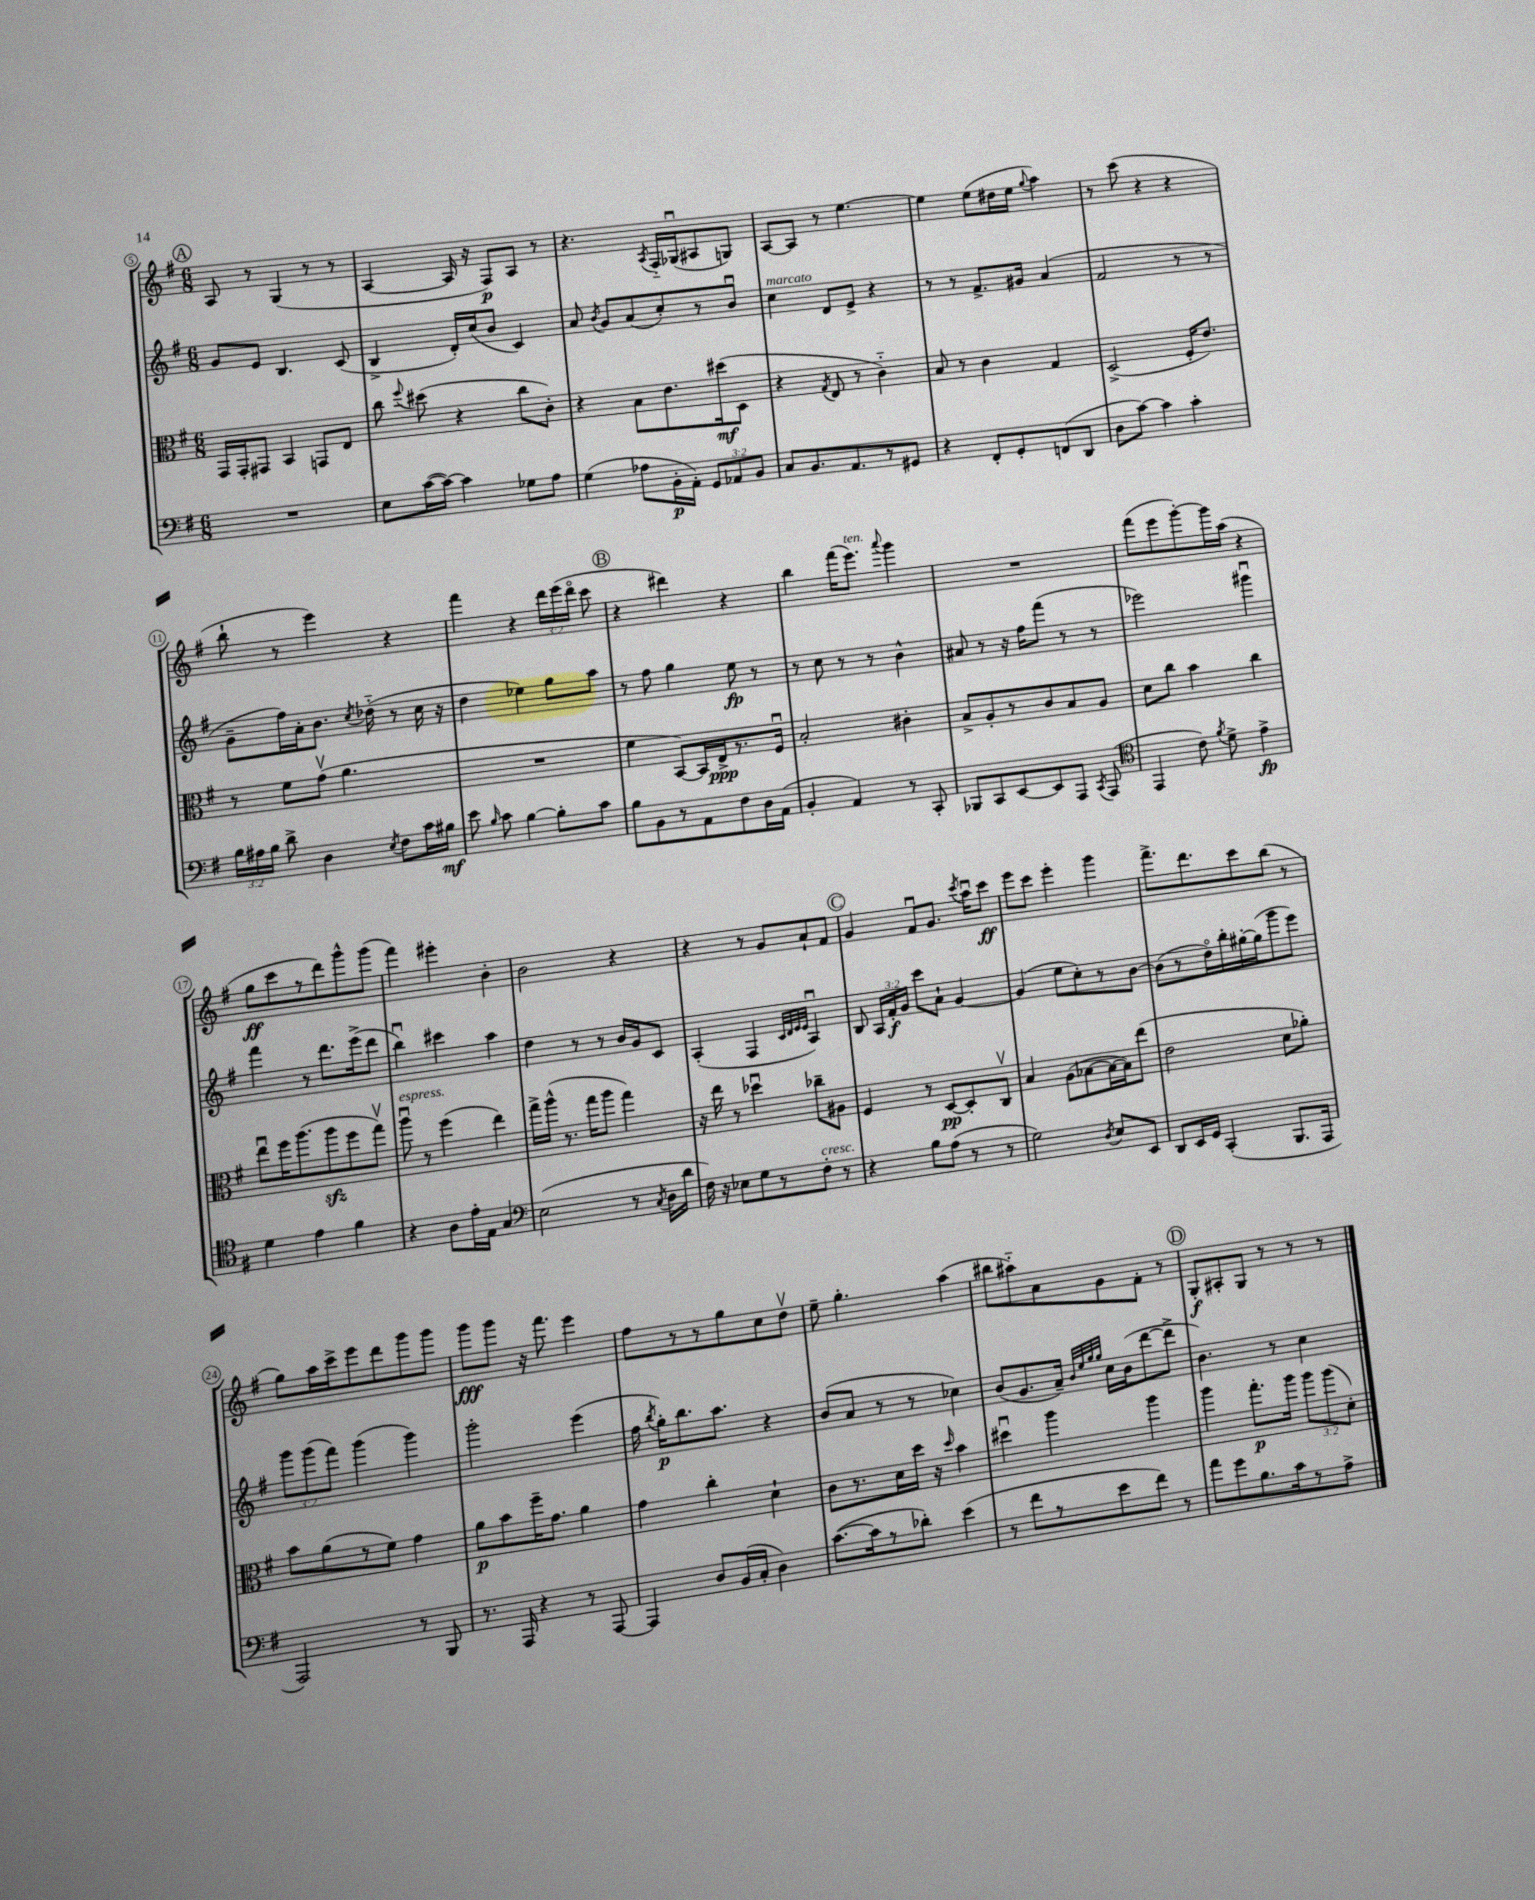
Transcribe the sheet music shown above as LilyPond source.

<<
\new StaffGroup <<
\new Staff = "s0" {
    \clef treble \key g \major \numericTimeSignature \time 6/8 \override Staff.TupletNumber.text = #tuplet-number::calc-fraction-text
    \autoBeamOff \mark \markup { \circle "A" } a8 r8 g4( r8 r8 |
    a4~ a16 r16 fis8[\p) a8] r8 |
    r4. \acciaccatura { a8 } fis16[-_ ges16\downbow( ais8 g8]) |
    a8[~ a8] r8 e''4.~ |
    e''4 e''8[( dis''16 e''16] \appoggiatura { g''8 } a''4) |
    r8 c'''8( r4 r4 |
    b''8-! r8 e'''4) r4 |
    fis'''4 r4 \tuplet 3/2 { d'''16[ e'''16( d'''16]\flageolet } c'''8 |
    \mark \markup { \circle "B" } r4 dis'''4) r4 |
    b''4 fis'''16[( e'''8.]^\markup { \italic "ten." }) \appoggiatura { a'''8 } g'''4 |
    R2. |
    fis'''8[( e'''8 g'''8~-.) g'''16 a''16]( r4 |
    g''8[\ff c'''8 r8 d'''8) g'''8-^ g'''8]( |
    fis'''4) eis'''4-. b'4-. |
    b'2 r4 |
    r4 r8 g'8[ a'8-! fis'8] |
    \mark \markup { \circle "C" } g'4 fis'8[\downbow g'8.] \acciaccatura { c'''8 } a''16[\downbow c'''8]\ff |
    e'''8[ c'''8] e'''4-. g'''4 |
    fis'''8.[-> d'''8. c'''8 b''8]( r8 |
    g''8[) a''16 c'''16-> e'''8 d'''8 g'''8 g'''8] |
    g'''8[\fff g'''8] r16 fis'''8. e'''4 |
    fis''8[ r8 r8 g''8 c''8 d''8]\upbow |
    e''8-- g''4.-. a''4( |
    bis''8[ ais''8-_) a'8 g'8 fis'8]-. r8 |
    \mark \markup { \circle "D" } g8[-.\f ais8-. g8] r8 r8 r8 \bar "|." |
}
\new Staff = "s1" {
    \clef treble \key g \major \numericTimeSignature \time 6/8 \override Staff.TupletNumber.text = #tuplet-number::calc-fraction-text
    \autoBeamOff \mark \markup { \circle "A" } g'8[ e'8] b4. c'8( |
    b4-> d'16[-.) c''16( b'8] c'4) |
    a'8 \acciaccatura { b'8 } g'8[ a'8( c''8-.) r8 b'8]\downbow |
    c''4^\markup { \italic "marcato" } d'8[ e'8]-> r4 |
    r8 r8 fis'8.[-> gis'16] a'4( |
    fis'2 r8 r8 |
    g'8[-- fis''16) a'16-. b'8.] \acciaccatura { c''8 } des''16-_( r8 c''16 r16 |
    d''4 ees''4) g''8[ a''8] |
    \mark \markup { \circle "B" } r8 fis''8 g''4 e''8\fp r8 |
    r8 c''8 r8 r8 b'4-^ |
    ais'8 r8 r16 fis''16[ fis'''8]( r8 r8 |
    ees'''2) gis'''4\downbow |
    fis'''4 r8 d'''8.[ e'''16->( d'''8] |
    b''4\downbow) cis'''4 a''4 |
    d''4 r8 r8 b'16[ g'16 c'8] |
    a4-.( fis4 \grace { c'32[ d'32 e'32 e'32] } a4\downbow) |
    \mark \markup { \circle "C" } b8 \tuplet 3/2 { a16[ fis'16-.\f g'16] } c'''8[ a'8]-! g'4~ |
    g'4( e''8[ c''8-.) r8 b'8]~ |
    b'8[( r8 d''16\flageolet) b''16-. gis''16~-. gis''16( g'''8 e'''8]) |
    \tuplet 3/2 { g'''8[ g'''8( fis'''8]) } g'''4( g'''4) |
    g'''2-. e'''4( |
    fis''16 \acciaccatura { b''8 } g''16[-.\p) b''8. a''8.] r4 |
    b'8[( a'8] r8 r8 ces''4) |
    b'8[( g'8. a'16]--) \grace { b'32[ e''32 g''32 g''32] } c''16[ b'16( d'''8~ d'''8]-> |
    \mark \markup { \circle "D" } b'4.) r8 c''4 \bar "|." |
}
\new Staff = "s2" {
    \clef alto \key g \major \numericTimeSignature \time 6/8 \override Staff.TupletNumber.text = #tuplet-number::calc-fraction-text
    \autoBeamOff \mark \markup { \circle "A" } g,16[ g,16-. gis,8] b,4 g,8[ e8] |
    c''8 \appoggiatura { fis''8 } dis''8( r4 c''8[ c'8]-.) |
    r4 b8[ e'8. dis''16\mf( d8] |
    r4 \acciaccatura { g8 } e8 r8 c'4-_) |
    b8 r8 c'4 g4 |
    d2->( fis16[-. e'8.]) |
    r8 fis'8[ g'8]\upbow( a'4. |
    R2. |
    \mark \markup { \circle "B" } fis'4 b,8[~) b,16 e16->\ppp r8. fis16]\downbow |
    b2-. cis'4-. |
    b8[-> a8-. r8 c'8 b8 a8] |
    d'8[ c''8] b'4 c''4 |
    e''8[\downbow fis''16 a''8.( a''8\sfz fis''8 g''8]\upbow) |
    a''8\downbow^\markup { \italic "espress." } r8 fis''4( e''4) |
    g''16[-> a''16]-^( r8. g''16[ a''8] g''4) |
    r16 e''16 r8 des''4\downbow ces''8[-- ais8] |
    \mark \markup { \circle "C" } fis4 r8 d8[~\pp d8-. c8]\upbow |
    b4 a8[( bes8~ bes16~ bes16) e''8]( |
    e'2 d'8[ aes'8]-.) |
    b'8[ a'8( r8 fis'8]) g'4 |
    a'8[\p b'8 fis''16-- g'8.] a'4 |
    g'4 c''4-. d'4-! |
    c'8[ r8. d'16 d''16] r16 \grace { d''16 } b'4 |
    dis''4\downbow a''4 a''4 |
    \mark \markup { \circle "D" } a''4 g''8.[-.\p a''16] \tuplet 3/2 { a''8[ a''8( d'8]-.) } \bar "|." |
}
\new Staff = "s3" {
    \clef bass \key g \major \numericTimeSignature \time 6/8 \override Staff.TupletNumber.text = #tuplet-number::calc-fraction-text
    \autoBeamOff \mark \markup { \circle "A" } R2. |
    e8[ c'16~( c'16]~) c'4 ges8[ a8] |
    g4( aes8[ b,16-.\p a,16]-.) \tuplet 3/2 { g,8[ aes,8 b,8] } |
    c8[ b,8. a,8. r8 gis,8] |
    r4 fis,8[-. g,8-. f,8( d,8] |
    d8[ c'8]~) c'4 c'4-. |
    \tuplet 3/2 { b16[ ais16 b16] } d'8-> d4 \acciaccatura { e8 } fis8[ c'16 bis16]\mf |
    e'8 \grace { b16 } c'8 b4~ b8[-. c'8] |
    \mark \markup { \circle "B" } b8[ b,8 r8 a,8 fis8 d16 a,16]( |
    b,4-. a,4) r8 c,8-. |
    bes,,8[ c,8 e,8~ e,8 a,,8] \acciaccatura { c,8 } a,,8( |
    \clef tenor e,4 c'8) \acciaccatura { fis'8 } d'8-> e'4->\fp |
    d'4 e'4 fis'4 |
    r4 a8[ e'16-. e16] g4 |
    \clef bass e2( r8 \acciaccatura { c8 } d16[ d'16] |
    fis16) r16 ees8[ g8 r8 fis8]-.^\markup { \italic "cresc." } r8 |
    \mark \markup { \circle "C" } r4 b8[ a8]( r8 r8 |
    g2) \acciaccatura { d8 } e8[ e,8] |
    d,8[ e,16 g,16] c,4-.( b,,8.[ a,,16] |
    a,,2) r8 b,,8 |
    r8. a,,16 r4 r8 a,,8~ |
    a,,4 d8[ b,16( c16]-. d4) |
    c'8.[~( c'16 r8 des'8]-.) e'4( |
    r8 fis'8[ r8 e'8 fis'8]) r8 |
    \mark \markup { \circle "D" } a'8[ g'8 b8. c'16 r8 a8]-> \bar "|." |
}
>>
>>
\layout { \context { \Score currentBarNumber = #5 \override BarNumber.stencil = #(make-stencil-circler 0.1 0.3 ly:text-interface::print) } }
